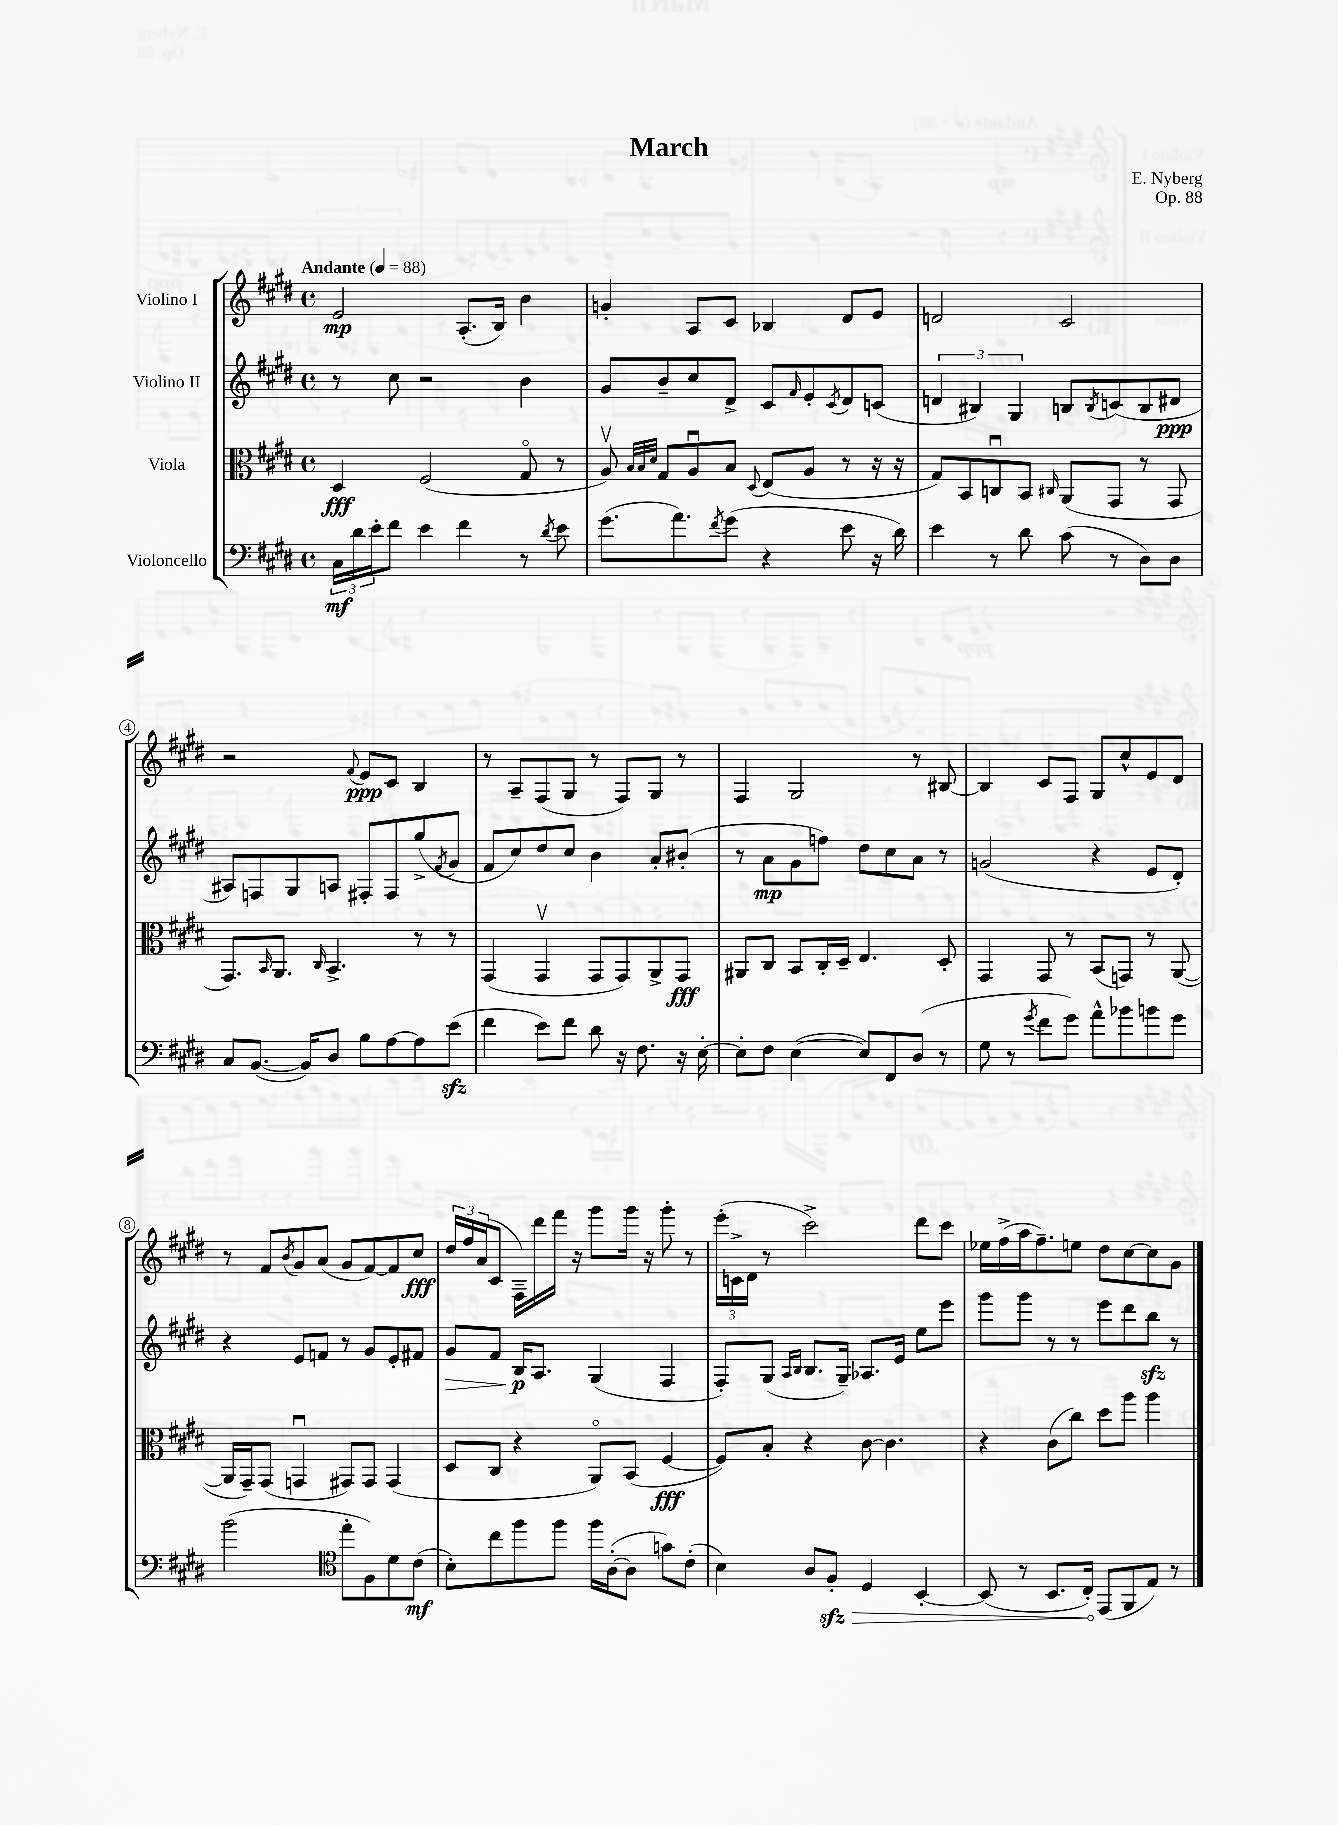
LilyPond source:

\header { title = "March" composer = "E. Nyberg" opus = "Op. 88" }
<<
\new StaffGroup <<
\new Staff = "s0" \with { instrumentName = "Violino I" } {
    \clef treble \key e \major \defaultTimeSignature \time 4/4 \tempo "Andante" 4 = 88
    e'2\mp a8.-.( b16) b'4 |
    g'4-. a8 cis'8 bes4 dis'8 e'8 |
    d'2 cis'2 |
    r2 \appoggiatura { fis'8 } e'8\ppp cis'8 b4 |
    r8 a8-- fis8( gis8 r8 fis8) gis8 r8 |
    fis4 gis2 r8 bis8~ |
    bis4 cis'8 fis8 gis8 cis''8-^ e'8 dis'8 |
    r8 fis'8 \acciaccatura { b'8 } gis'8 a'8( gis'8 fis'8~) fis'8 cis''8\fff |
    \tuplet 3/2 { dis''16 fis''16 a'16( } cis'8 fis16--) dis'''16 fis'''16 r16 gis'''8 gis'''16 r16 gis'''8-. r8 |
    \tuplet 3/2 { e'''16-.( c'16-> dis'16 } r8 cis'''2->) dis'''8 cis'''8 |
    ees''16 fis''16->( a''16 fis''8.--) e''8 dis''8 cis''8~ cis''8 gis'8 \bar "|." |
}
\new Staff = "s1" \with { instrumentName = "Violino II" } {
    \clef treble \key e \major \defaultTimeSignature \time 4/4
    r8 cis''8 r2 b'4 |
    gis'8 b'8-- cis''8 dis'8-> cis'8 \grace { fis'16 } e'8-. \acciaccatura { cis'8 } dis'8 c'8( |
    \tuplet 3/2 { d'4 bis4) gis4 } b8 \acciaccatura { b8 } c'8( b8 dis'8\ppp |
    ais8) f8 gis8 a8 fis8-. fis8 gis''8->( \acciaccatura { fis'8 } gis'8 |
    fis'8 cis''8) dis''8 cis''8 b'4 a'8-. bis'8-.( |
    r8 a'8\mp gis'8 f''8) dis''8 cis''8 a'8 r8 |
    g'2( r4 e'8 dis'8-.) |
    r4 e'8 f'8 r8 gis'8 e'8-. fis'8 |
    gis'8\> fis'8 b16\p\! a8. gis4( fis4 |
    fis8-.) gis8( \grace { a16 b16 } b8. gis16--) aes8. e'16 e''8 e'''8 |
    gis'''8 gis'''8 r8 r8 e'''8 dis'''8 b''8\sfz r8 \bar "|." |
}
\new Staff = "s2" \with { instrumentName = "Viola" } {
    \clef alto \key e \major \defaultTimeSignature \time 4/4
    dis4\fff fis2( gis8\flageolet r8 |
    a8\upbow) \grace { b32 b32 dis'32 } gis8 a8\downbow b8 \appoggiatura { dis8 } e8( a8 r8 r16 r16 |
    gis8) b,8 c8\downbow b,8 \grace { cis16 } a,8( gis,8 r8 gis,8 |
    gis,8.) \grace { b,16 } a,8. \grace { cis16 } b,4.-> r8 r8 |
    gis,4( gis,4\upbow gis,8 gis,8) a,8-> gis,8\fff |
    ais,8 cis8 b,8 cis16-. dis16-- e4. dis8-. |
    gis,4 gis,8 r8 b,8( g,8) r8 a,8~( |
    a,16 gis,16--) gis,8( g,4\downbow gis,8) gis,8 gis,4( |
    dis8 cis8 r4 a,8\flageolet) b,8( fis4~\fff |
    fis8) b8-. r4 cis'8~ cis'4. |
    r4 cis'8( cis''8) dis''8 a''8 a''4 \bar "|." |
}
\new Staff = "s3" \with { instrumentName = "Violoncello" } {
    \clef bass \key e \major \defaultTimeSignature \time 4/4
    \tuplet 3/2 { cis16\mf dis'16 e'16-. } fis'8 e'4 fis'4 r8 \acciaccatura { dis'8 } e'8 |
    gis'8.( a'8.) \acciaccatura { fis'8 } gis'8( r4 e'8 r16 dis'16) |
    e'4 r8 dis'8 cis'8( r8 dis8) dis8 |
    cis8 b,8.~( b,16) dis8 b8 a8~ a8 e'8\sfz( |
    fis'4 e'8) fis'8 dis'8 r16 fis8. r16 e16~-. |
    e8-. fis8 e4~( e8) fis,8 dis8( r8 |
    gis8 r8 \acciaccatura { gis'8 } fis'8 gis'8) a'8-^ bes'8 b'8 gis'8 |
    b'2( \clef tenor e''8-. fis8) dis'8 cis'8\mf( |
    b8-.) cis''8 fis''8 fis''8 fis''16 a16~-.( a8 g'8) cis'8-.( |
    b4) a8 \once \override Hairpin.circled-tip = ##t fis8-.\sfz\> dis4 b,4~-. |
    b,8( r8 b,8. cis16-.\!) e,8( fis,8 e8) r8 \bar "|." |
}
>>
>>
\layout { \context { \Score \override BarNumber.stencil = #(make-stencil-circler 0.1 0.3 ly:text-interface::print) } }
